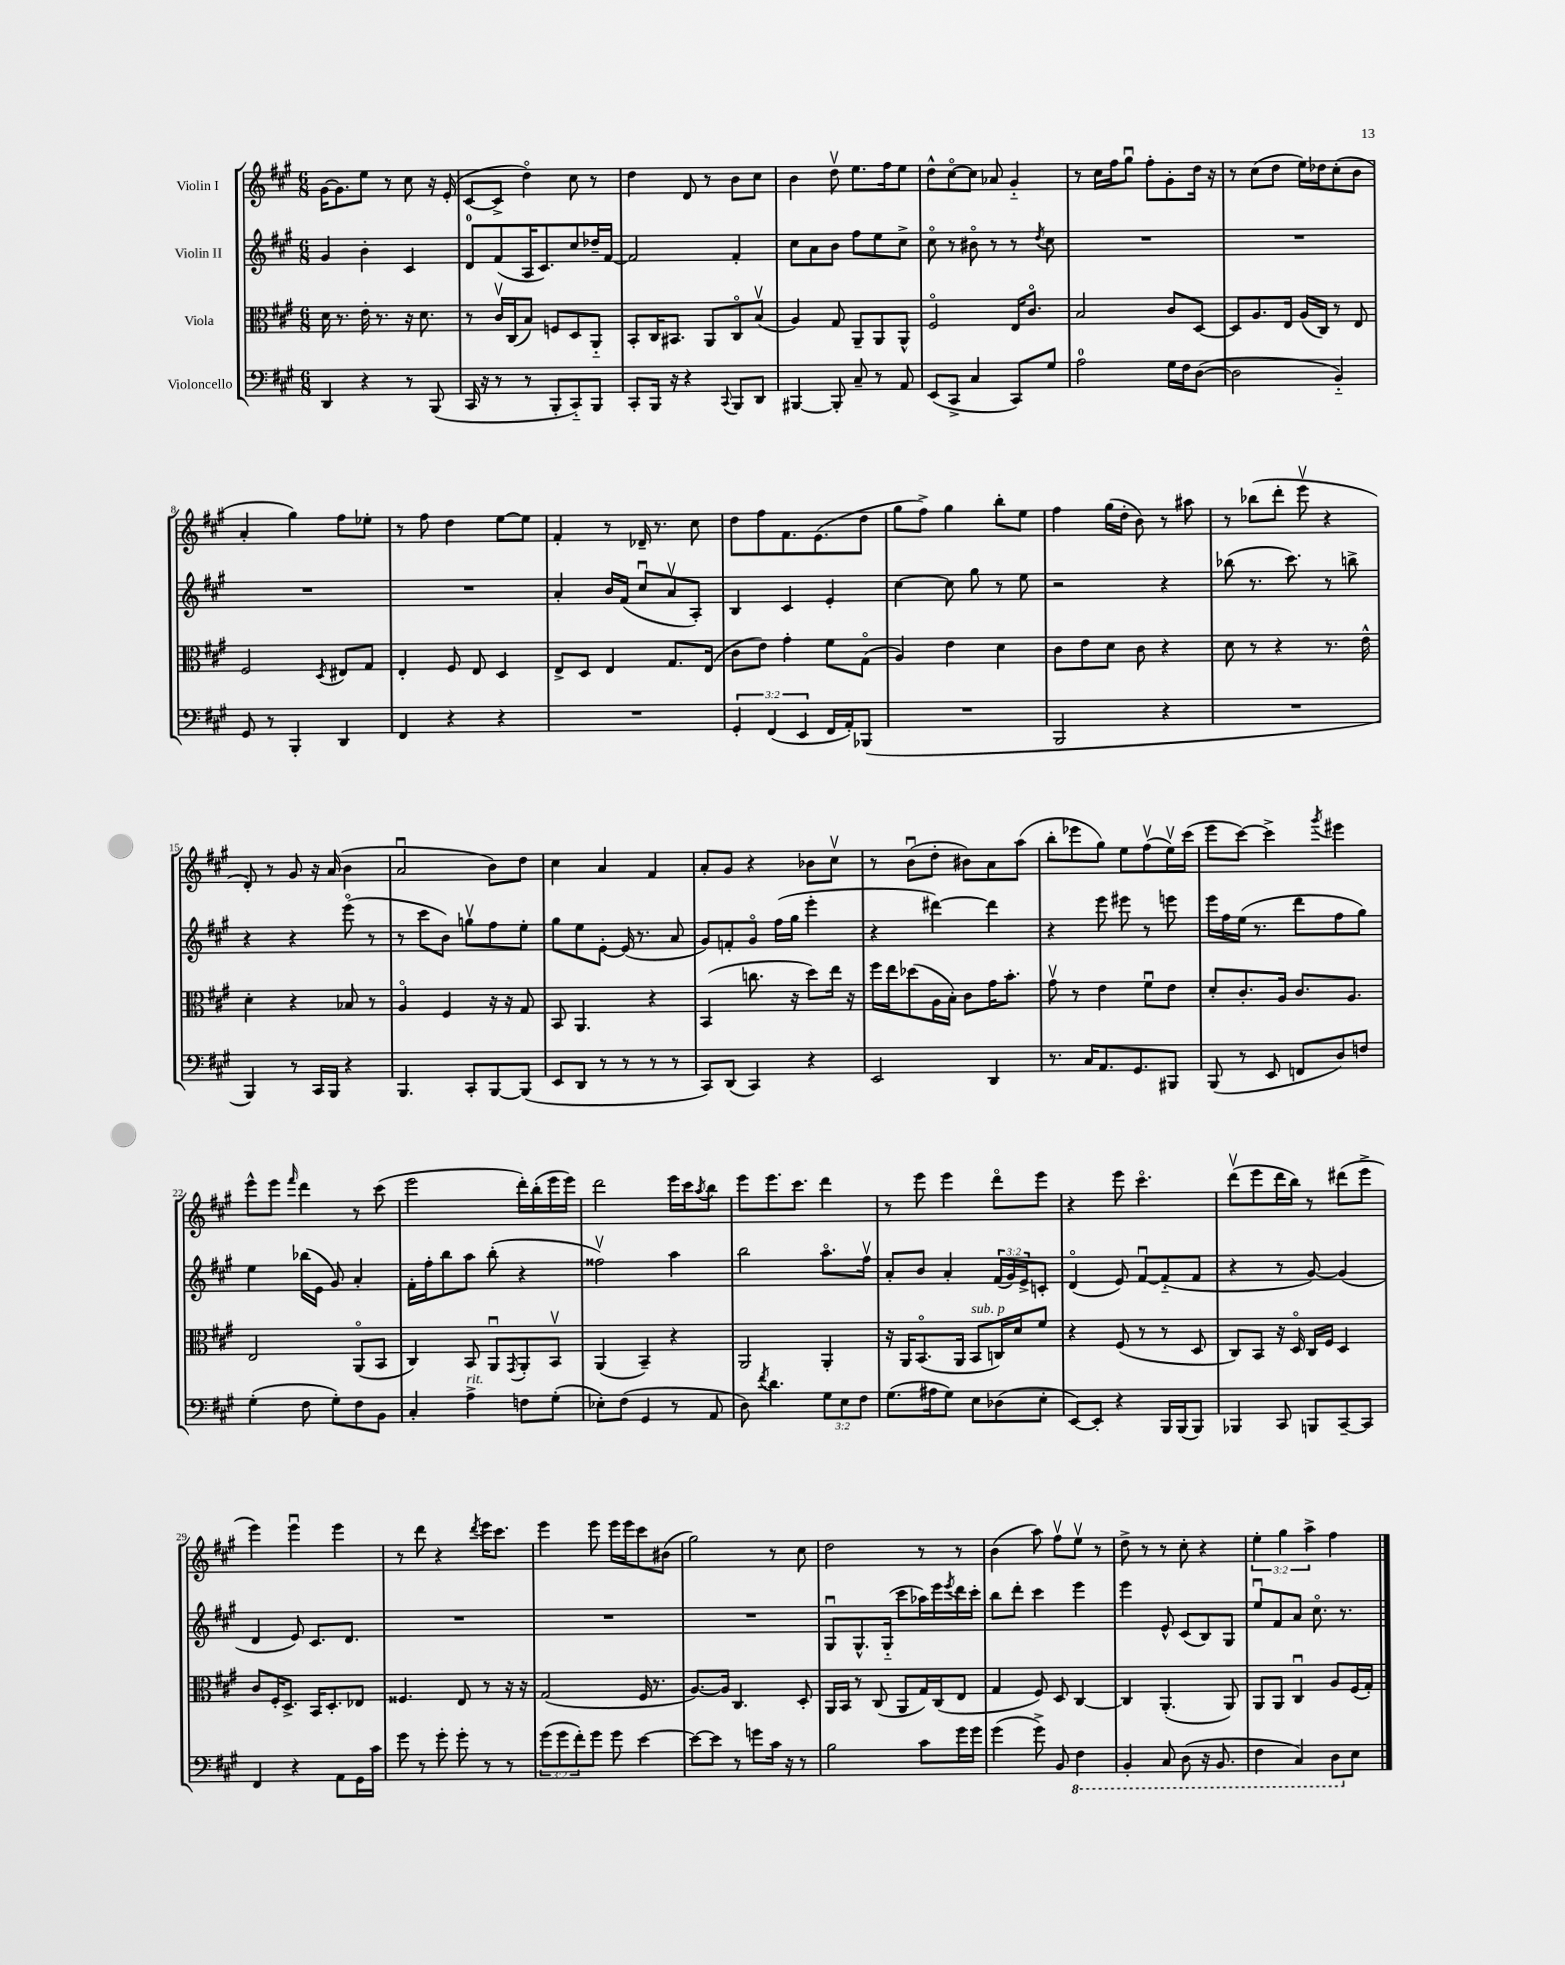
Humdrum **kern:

**kern	**kern	**kern	**kern
*staff4	*staff3	*staff2	*staff1
*clefF4	*clefC3	*clefG2	*clefG2
*k[f#c#g#]	*k[f#c#g#]	*k[f#c#g#]	*k[f#c#g#]
*M6/8	*M6/8	*M6/8	*M6/8
4DD	16d	4g#	[16g#
.	8.r	.	8.g#]
4r	16e'	4b'	8ee
.	8.r	.	.
.	.	.	8r
8r	16r	4c#	8cc#
.	8.d	.	.
(8BBB	.	.	16r
.	.	.	(16e'
=	=	=	=
16CC#	8r	8d	[8c#
16r	.	.	.
8r	16c#v	(8f#	8c#^]
.	(16C#	.	.
8r	8B)	16A	4ddo)
.	.	8.c#)	.
8BBB'	8F	.	.
8CC#'~)	8D	8cc#	8cc#
8BBB	8AA'~	16dd-~	8r
.	.	[16f#	.
=	=	=	=
8CC#'	8BB'	2f#]	4dd
16BBB	16C#	.	.
16r	8.BB#	.	.
4r	.	.	8d
.	8AA	.	8r
8qqCC#	.	.	.
8BBB	8C#o	4f#'	8b
8DD	(8Bv	.	8cc#
=	=	=	=
[4BBB#	4A)	8cc#	4b
.	.	8a	.
8BBB#']	8G#	8b	8ddv
8C#~	8AA~	8ff#	8.ee
8r	8AA	8ee	.
.	.	.	16ff#
8AA	8AA^^	8cc#^	8ee
=	=	=	=
(8EE	2F#o	8cc#o	8dd^^
8CC#^	.	8r	[8cc#o
4C#	.	8b#o	8cc#]
.	.	8r	8a-
8CC#)	16E	8r	4g#'~
.	8.c#o	.	.
.	.	8qdd	.
8G#	.	8cc#	.
=	=	=	=
2A	2B	2.r	8r
.	.	.	16cc#
.	.	.	16ff#
.	.	.	8gg#u
.	.	.	8ff#'
16G#	8c#	.	8g#'
16F#	.	.	.
([8D	[8D	.	16dd
.	.	.	16r
=	=	=	=
2D]	8D]	2.r	8r
.	8.A	.	(8cc#
.	.	.	8dd
.	16E	.	.
.	(16A	.	16ee)
.	16C#)	.	16dd-
4BB'~)	8r	.	(8cc#'
.	8E	.	8b
=	=	=	=
8GG#	2F#	2.r	4a'
8r	.	.	.
4BBB'	.	.	4gg#)
.	8qD	.	.
4DD	8E#	.	8ff#
.	8G#	.	8ee-'
=	=	=	=
4FF#	4E'	2.r	8r
.	.	.	8ff#
4r	8F#	.	4dd
.	8E	.	.
4r	4D	.	[8ee
.	.	.	8ee]
=	=	=	=
2.r	8E^	4a'	4f#'
.	8D	.	.
.	4E	16b	8r
.	.	(16f#	.
.	.	8cc#u	16d-~
.	.	.	8.r
.	8.G#	8av	.
.	.	8A')	8cc#
.	(16E	.	.
=	=	=	=
6GG#'	8c#	4B	8dd
.	8e)	.	8ff#
(6FF#	.	.	.
.	4g#'	4c#	8.f#
6EE	.	.	.
.	.	.	(8.e
16FF#	8f#	4e'	.
16AA')	.	.	.
(8BBB-	(8G#o	.	8dd
=	=	=	=
2.r	4A)	[4cc#	8gg#
.	.	.	8ff#^)
.	4e	8cc#]	4gg#
.	.	8gg#	.
.	4d	8r	8bb'
.	.	8ee	8ee
=	=	=	=
2BBB	8c#	2r	4ff#
.	8e	.	.
.	8d	.	(16gg#
.	.	.	16dd'
.	8c#	.	8b)
4r	4r	4r	8r
.	.	.	8aa#
=	=	=	=
2.r	8d	(8bb-	8r
.	8r	8.r	(8bb-
.	4r	.	8ddd'
.	.	8.ccc#)	.
.	.	.	8eeev
.	8.r	8r	4r
.	.	8bb^	.
.	16e^^	.	.
=	=	=	=
4BBB)	4d'	4r	8d')
.	.	.	8r
8r	4r	4r	8g#
16CC#	.	.	16r
16BBB	.	.	(16a
4r	8B-	(8eeeo	4b
.	8r	8r	.
=	=	=	=
4.BBB	4Ao	8r	2au
.	.	8ccc#	.
.	4F#	8b)	.
8CC#'	.	8ggv	.
[8BBB	16r	8ff#	8b)
.	16r	.	.
(8BBB]	8G#	8ee'	8dd
=	=	=	=
8EE	8BB	8gg#	4cc#
8DD	4.AA	8ee	.
8r	.	[8e'	4a
8r	.	(16e]	.
.	.	8.r	.
8r	4r	.	4f#
8r	.	8a	.
=	=	=	=
8CC#)	(4BB	8g#)	8a'
(8DD	.	8f'	8g#
4CC#)	8.cc	8g#o	4r
.	.	(16ff#	.
.	16r	16gg#	.
4r	8dd)	4eee'	8b-
.	16ee	.	8cc#v
.	16r	.	.
=	=	=	=
2EE	16ff#	4r	8r
.	16ee	.	.
.	(8dd-	.	(8bu
.	16A	[4ddd#)	8dd'
.	16B')	.	.
.	8c#	.	8b#)
4DD	16g#	4ddd#]	8a
.	8.b'	.	.
.	.	.	(8aa
=	=	=	=
8.r	8g#v	4r	8bb'
.	8r	.	8eee-
16C#	.	.	.
8.AA	4e	8eee	8gg#)
.	.	8eee#	8ee
8.GG#	.	.	.
.	8f#u	8r	(8ff#v
8BBB#	8e	8eee	16eev)
.	.	.	(16ccc#
=	=	=	=
(8BBB	8d'	16eee	8eee
.	.	16ff#	.
8r	8.c#'	(16ee	[8ccc#)
.	.	8.r	.
8EE	.	.	4ccc#^]
.	16A	.	.
8FF	8.c#	8ddd	.
.	.	.	8qggg#
8D)	.	8ff#	4eee#
.	8.A	.	.
8F	.	8gg#)	.
=	=	=	=
(4G#'	2E	4ee	8eee^^
.	.	.	8eee
.	.	.	16qqfff#
8F#	.	(16bb-	4ddd
.	.	16e	.
8G#')	.	8g#)	.
8F#	(8AAo	4a'	8r
8BB	8BB	.	(8ccc#
=	=	=	=
4C#'	4C#)	16f#'	2eee
.	.	16ff#'	.
.	.	8bb	.
4A^	8BB	8aa	.
.	8AAu	(8bb'	.
.	8qGG#	.	.
8F	8AA'	4r	16ddd')
.	.	.	(16bb'
(8G#'	8BBv	.	16eee
.	.	.	16eee)
=	=	=	=
8E-')	(4AA	2ff##v)	2ddd
(8F#	.	.	.
4GG#	4BB~)	.	.
8r	4r	4aa	16eee
.	.	.	16ccc#
.	.	.	8qaa
8AA	.	.	8bb
=	=	=	=
8D)	2AA	2bb	8eee
8qf#	.	.	.
4.d	.	.	8.eee
.	.	.	8.ccc#
12G#	4AA'	8.aao	4ddd
12E	.	.	.
12F#	.	.	.
.	.	16ff#v	.
=	=	=	=
(8.G#	16r	8a'	8r
.	16AA	.	.
.	(8.BBo	8b	8eee
16A#	.	.	.
8G#)	.	4a'	4eee
.	16AA	.	.
8E	8BB	.	.
(8D-	16C)	(24f#	8dddo
.	.	24g#)	.
.	16d	.	.
.	.	24e^	.
8E'	8f#	8c'	8eee
=	=	=	=
[8EE)	4r	(4do	4r
8EE']	.	.	.
4r	(8F#	8e)	8eee
.	8r	[8f#u	4.ccc#o
16BBB	8r	(8f#'~]	.
(16BBB	.	.	.
8BBB)	8D	8f#	.
=	=	=	=
4BBB-	8C#)	4r	(8dddv
.	8BB	.	8eee
8CC#	16r	8r	16ddd
.	16Do	.	16bb)
8BBB	16C#	[8g#)	8r
.	16F#	.	.
[8CC#~	4D	(4g#]	(8ddd#
8CC#]	.	.	8eee^
=	=	=	=
4FF#	8c#	4d	4eee)
.	16F#'	.	.
.	8.D^	.	.
4r	.	8e)	4eeeu
.	16BB	8.c#	.
.	8.D'	.	.
8AA	.	.	4eee
.	.	8.d	.
16GG#	8E-	.	.
16c#	.	.	.
=	=	=	=
8g#	4.F##	2.r	8r
8r	.	.	8ddd
8g#'	.	.	4r
8g#'	8E	.	.
.	.	.	8qddd
8r	8r	.	16eee
.	.	.	8.ccc#
8r	16r	.	.
.	16r	.	.
=	=	=	=
(12g#	(2G#	2.r	4eee
12g#	.	.	.
12f#')	.	.	.
8g#	.	.	8eee
8g#	.	.	16eee
.	.	.	16eee
[4e	16F#	.	8ccc#
.	8.r	.	.
.	.	.	(8b#
=	=	=	=
8e_	[8.A)	2.r	2gg#)
8e]	.	.	.
.	16A]	.	.
8r	4.C#	.	.
8g	.	.	.
16c#	.	.	8r
16r	.	.	.
8r	8D'	.	8cc#
=	=	=	=
2B	16AA	8G#u	2dd
.	16BB	.	.
.	8r	8.G#^^	.
.	(8C#	.	.
.	.	(16G#'~	.
.	8AA	8ccc#	.
8c#	16G#)	16aa-)	8r
.	(16C#	16eee	.
.	.	8qeee	.
16g#	8E	16ddd	8r
16g#	.	16ccc#'	.
=	=	=	=
(4g#	4G#	8bb	(4b
.	.	8ddd'	.
8g#^)	8F#)	4ccc#	8aa)
8BB	8D	.	8ff#v
4FF#	[4C#	4eee	8eev
.	.	.	8r
=	=	=	=
4BBB'	4C#]	4eee	8dd^
.	.	.	8r
8CC#	(4.AA'	8e^^	8r
(8DD	.	(8c#	8cc#'
16r	.	8B)	4r
8.BBB	.	.	.
.	8AA)	8G#	.
=	=	=	=
4FF#	8AA	8eeu	6ee'
.	8AA	8f#	.
.	.	.	6gg#
4CC#)	4C#u	8a	.
.	.	.	6aa^
.	.	8.cc#o	.
8DD	8A	.	4ff#
.	.	8.r	.
8E	(16F#	.	.
.	16G#')	.	.
==	==	==	==
*-	*-	*-	*-
